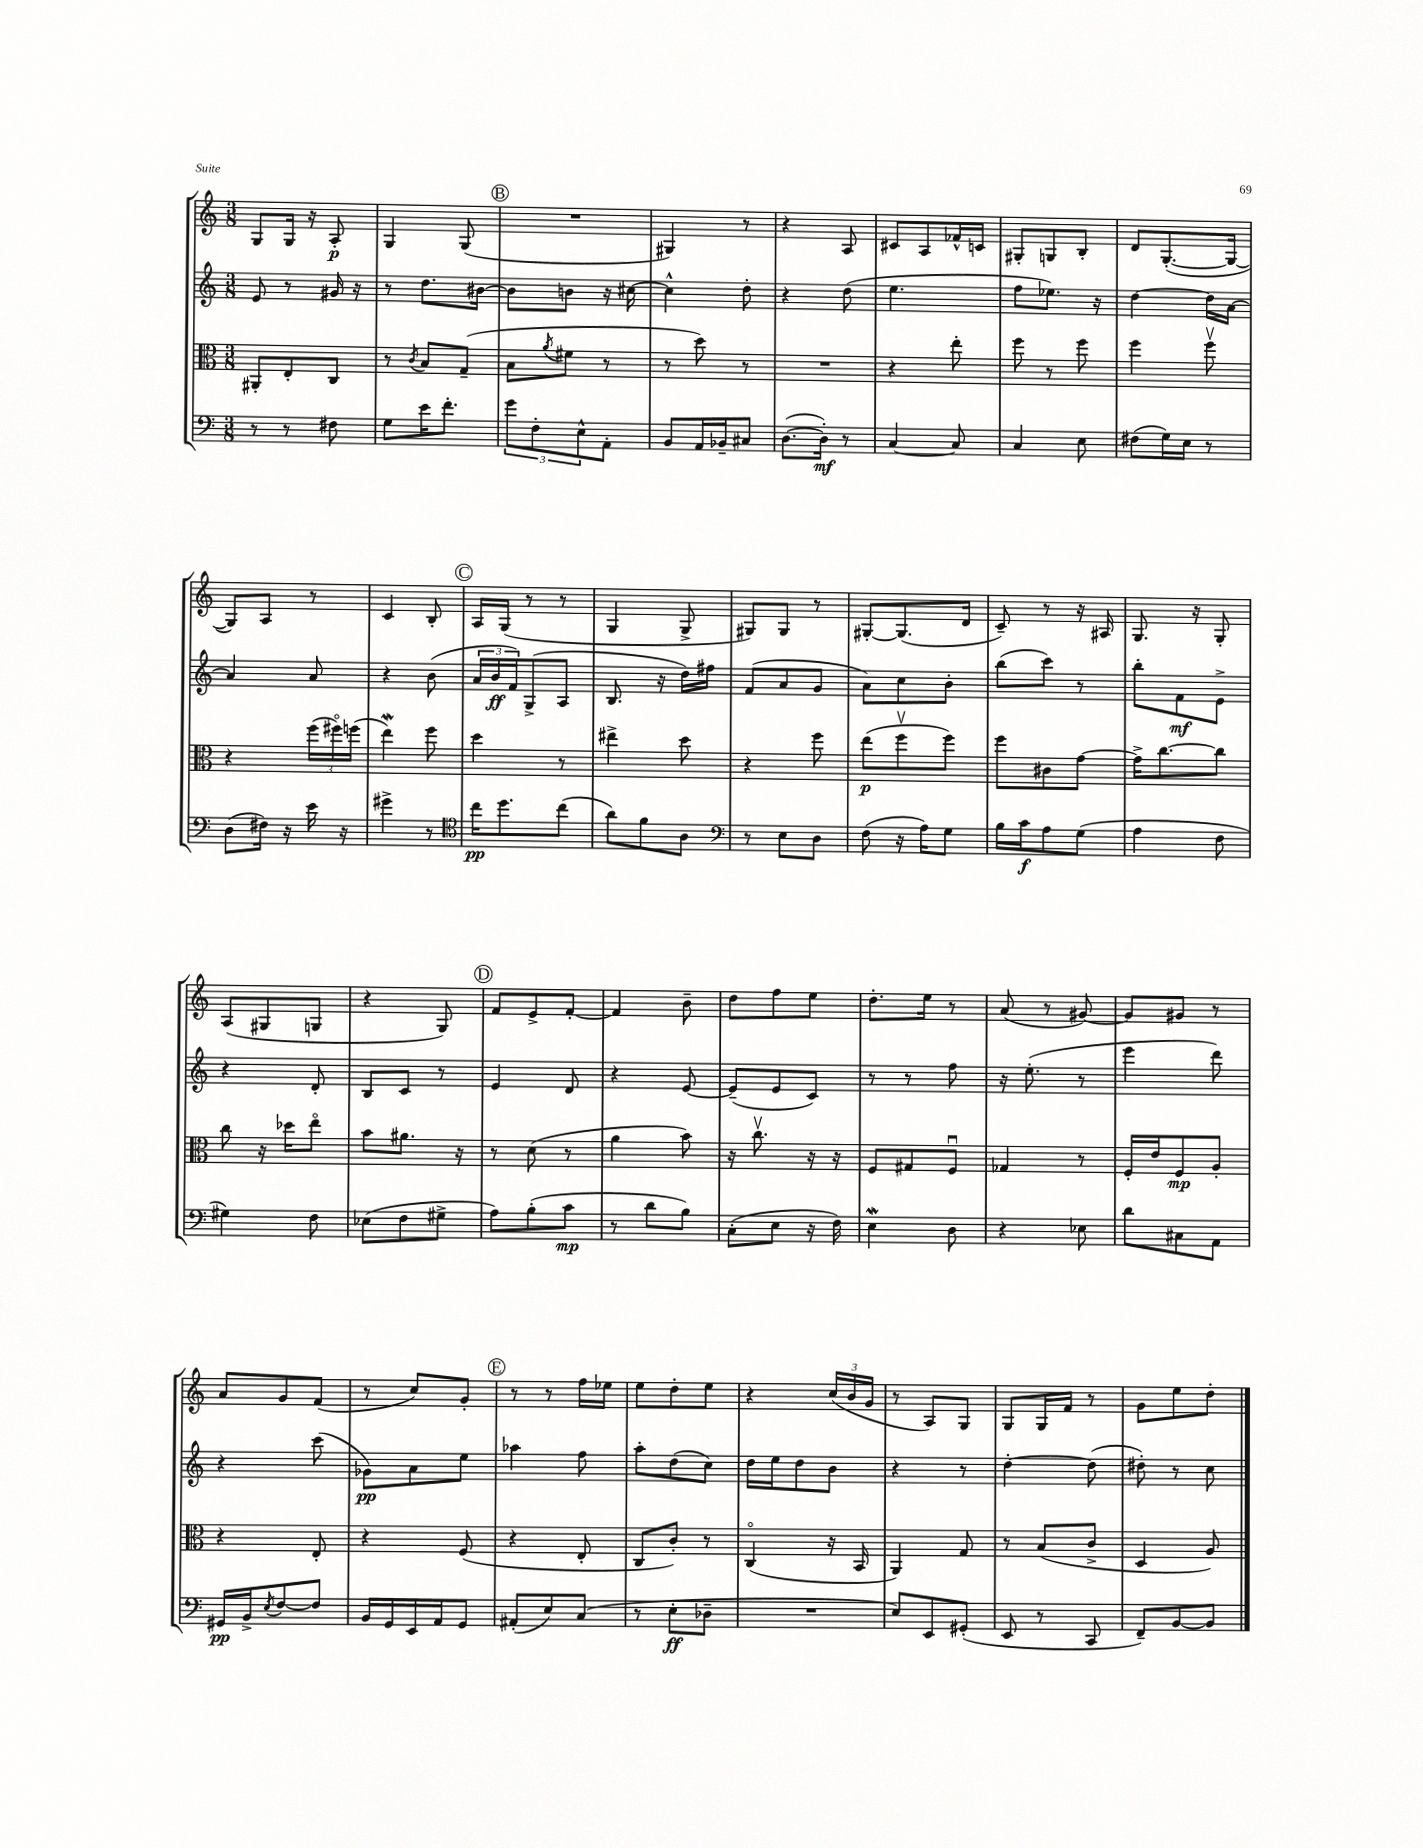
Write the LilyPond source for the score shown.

<<
\new StaffGroup <<
\new Staff = "s0" {
    \clef treble \key c \major \numericTimeSignature \time 3/8
    g8 g16 r16 a8-.\p |
    g4 g8( |
    \mark \markup { \circle "B" } R4. |
    gis4) r8 |
    r4 a8 |
    cis'8 a8 fes'16-^ c'16 |
    gis8-. g8 b8-. |
    d'8 g8.~-.( g16~ |
    g8) a8 r8 |
    c'4 b8-. |
    \mark \markup { \circle "C" } a16 g16( r8 r8 |
    g4 g8-> |
    gis8) gis8 r8 |
    gis8~-. gis8.( d'16 |
    c'8--) r8 r16 ais16 |
    g8. r16 g8-. |
    a8( gis8 g8 |
    r4 g8) |
    \mark \markup { \circle "D" } f'8 e'8-> f'8~-. |
    f'4 b'8-- |
    d''8 f''8 e''8 |
    d''8.-. e''16 r8 |
    a'8( r8 gis'8~) |
    gis'8 gis'8 r8 |
    a'8 g'8 f'8( |
    r8 c''8) g'8-. |
    \mark \markup { \circle "E" } r8 r8 f''16 ees''16 |
    e''8 d''8-. e''8 |
    r4 \tuplet 3/2 { c''16( b'16 g'16 } |
    r8 a8) g8 |
    g8 g16 f'16 r8 |
    g'8 e''8 d''8-. \bar "|." |
}
\new Staff = "s1" {
    \clef treble \key c \major \numericTimeSignature \time 3/8
    e'8 r8 gis'16 r16 |
    r8 d''8. bis'16~ |
    \mark \markup { \circle "B" } bis'8 b'8 r16 cis''16~ |
    cis''4-^ d''8-. |
    r4 d''8( |
    e''4. |
    f''8 ees''8.) r16 |
    d''4~ d''16 a'16~ |
    a'4 a'8 |
    r4 b'8( |
    \mark \markup { \circle "C" } \tuplet 3/2 { a'16 b'16\ff f'16) } g8->( a8 |
    b8. r16 d''16) fis''16 |
    f'8( a'8 g'8 |
    a'8) c''8 b'8-. |
    b''8( c'''8) r8 |
    b''8-. f'8\mf e'8-> |
    r4 d'8-. |
    b8 c'8 r8 |
    \mark \markup { \circle "D" } e'4 d'8 |
    r4 e'8~ |
    e'8--( e'8 c'8) |
    r8 r8 f''8 |
    r16 e''8.-.( r8 |
    e'''4 d'''8) |
    r4 c'''8( |
    ges'8\pp) a'8 e''8 |
    \mark \markup { \circle "E" } aes''4 f''8 |
    a''8-. d''8( c''8) |
    d''16 e''16 d''8 b'8 |
    r4 r8 |
    d''4~-. d''8( |
    dis''8-.) r8 c''8 \bar "|." |
}
\new Staff = "s2" {
    \clef alto \key c \major \numericTimeSignature \time 3/8
    ais,8-. e8-. c8 |
    r8 \acciaccatura { c'8 } b8 g8--( |
    \mark \markup { \circle "B" } b8 \acciaccatura { a'8 } fis'8 r8 |
    r8 d''8) r8 |
    R4. |
    r4 e''8-. |
    f''8 r8 f''8 |
    f''4 f''8\upbow |
    r4 \tuplet 3/2 { f''16( fis''16\flageolet) f''16( } |
    e''4\mordent) f''8 |
    \mark \markup { \circle "C" } d''4 r8 |
    eis''4-> d''8 |
    r4 f''8 |
    e''8\p( f''8\upbow f''8) |
    f''8 cis'8 g'8~ |
    g'16-> c''8.~ c''8 |
    c''8 r16 des''16 e''8\flageolet |
    b'8 ais'8. r16 |
    \mark \markup { \circle "D" } r8 d'8( r8 |
    a'4 b'8) |
    r16 c''8.\upbow r16 r16 |
    f8 gis8 f8\downbow |
    ges4 r8 |
    f16-. e'16 f8\mp a8-. |
    r4 e8-. |
    r4 f8( |
    \mark \markup { \circle "E" } r4 e8-. |
    c8 c'8-.) r8 |
    c4\flageolet( r16 b,16 |
    a,4) g8 |
    r8 b8( c'8-> |
    d4 a8) \bar "|." |
}
\new Staff = "s3" {
    \clef bass \key c \major \numericTimeSignature \time 3/8
    r8 r8 fis8 |
    g8 e'16 f'8.-. |
    \mark \markup { \circle "B" } \tuplet 3/2 { g'8 f8-. e8-^ } a,8-. |
    b,8 a,16 bes,16-- cis8 |
    d8.~( d16-.\mf) r8 |
    c4~ c8 |
    c4 e8 |
    fis8( g16) e16 r8 |
    d8( fis16) r16 e'16 r16 |
    gis'4-> r8 |
    \mark \markup { \circle "C" } \clef tenor c''16\pp d''8. c''8( |
    a'8) f'8 a8 |
    \clef bass r8 e8 d8 |
    f8( r16 a16) g8 |
    b16 c'16\f a8 g8( |
    a4 f8 |
    gis4) f8 |
    ees8( f8 gis8-> |
    \mark \markup { \circle "D" } a8) b8-.( c'8\mp |
    r8 d'8 b8) |
    c8-.( e8 r16 f16) |
    e4\mordent d8 |
    r4 ees8 |
    d'8 cis8 a,8 |
    gis,16\pp b,16-> \acciaccatura { e8 } f8~ f8 |
    b,16 g,16 e,16 a,16 g,8 |
    \mark \markup { \circle "E" } ais,8-.( e8) c8( |
    r8 e8-.\ff des8-- |
    R4. |
    e8) e,8 gis,8-.( |
    e,8 r8 c,8 |
    f,8--) b,8~ b,8 \bar "|." |
}
>>
>>
\layout { \context { \Score \remove "Bar_number_engraver" } }
